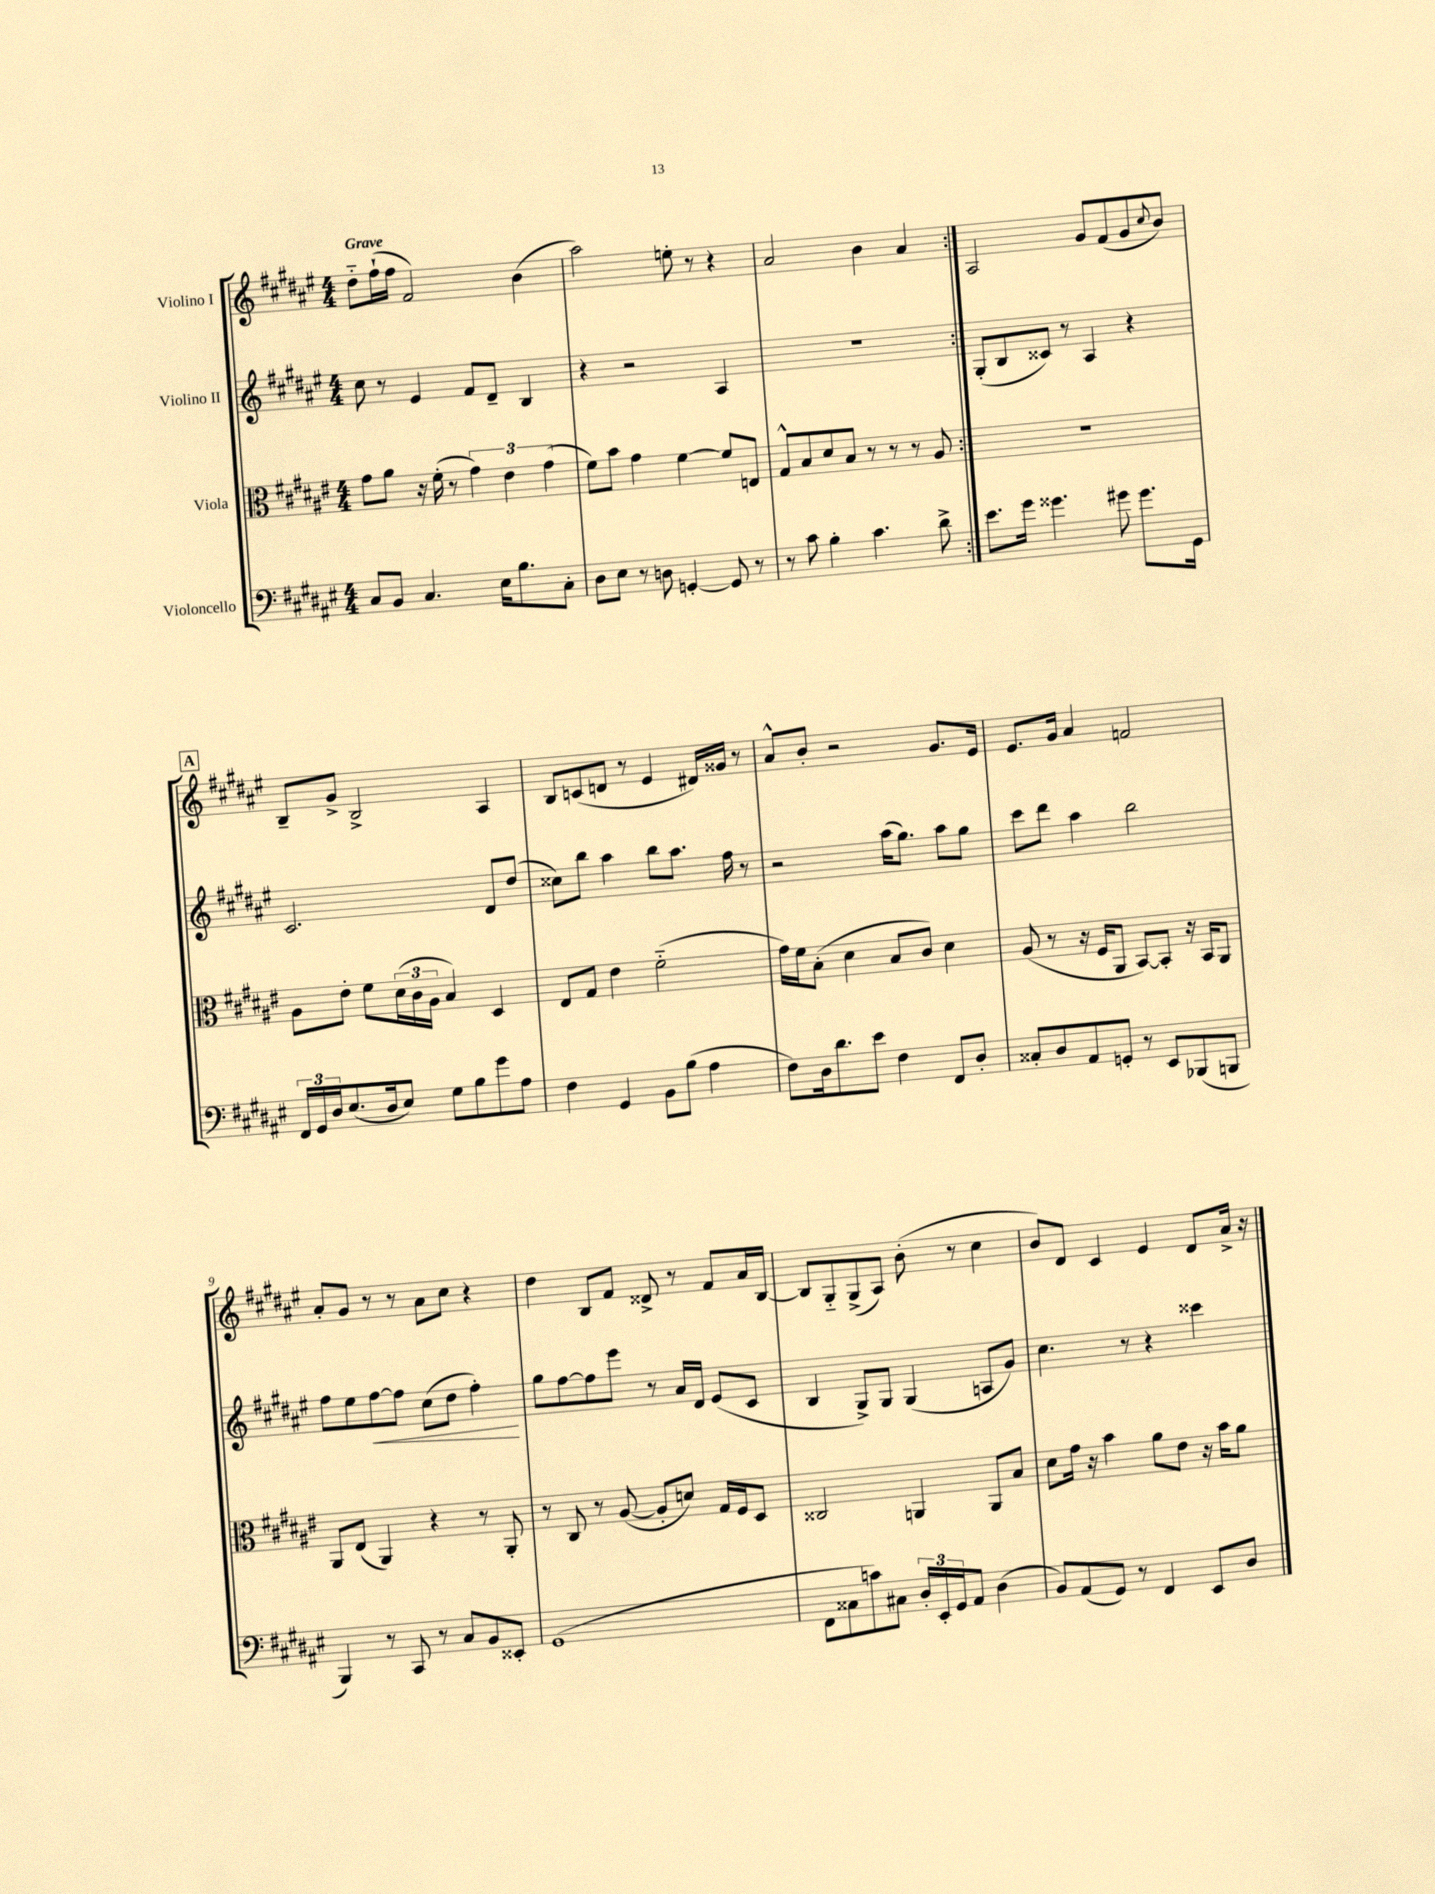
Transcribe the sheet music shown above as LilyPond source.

<<
\new StaffGroup <<
\new Staff = "s0" \with { instrumentName = "Violino I" } {
    \clef treble \key fis \major \numericTimeSignature \time 4/4 \tempo "Grave"
    \repeat volta 2 { dis''8-_ fis''16-!( fis''16 fis'2) b'4( |
    ais''2) e''8-. r8 r4 |
    ais'2 b'4 ais'4 | }
    ais2 gis'8 fis'8( gis'8 \appoggiatura { cis''8 } b'8) |
    \mark \markup { \box "A" } b8-- gis'8-> b2-> ais4 |
    b8 c'8( d'8 r8 eis'4 dis'16) gisis'16 r8 |
    ais'8-^ b'8-. r2 gis'8. eis'16 |
    eis'8. gis'16 ais'4 f'2 |
    ais'8-. gis'8 r8 r8 ais'8 cis''8 r4 |
    dis''4 b8 fis'8 disis'8-> r8 fis'8 ais'16 b16~ |
    b8 gis8-_ gis8->( ais8) b'8-.( r8 cis''4 |
    b'8) dis'8 cis'4 eis'4 dis'8 ais'16-> r16 \bar "|." |
}
\new Staff = "s1" \with { instrumentName = "Violino II" } {
    \clef treble \key fis \major \numericTimeSignature \time 4/4
    \repeat volta 2 { cis''8 r8 eis'4 fis'8 dis'8-- b4 |
    r4 r2 ais4 |
    R1 | }
    gis8-.( b8 cisis'8) r8 ais4 r4 |
    \mark \markup { \box "A" } cis'2. dis'8 dis''8( |
    cisis''8) b''8 ais''4 b''8 ais''8. fis''16 r8 |
    r2 ais''16( gis''8.) ais''8 gis''8 |
    cis'''8 dis'''8 ais''4 b''2 |
    fis''8 eis''8 fis''8~\< fis''8 cis''8( dis''8 fis''4-.\!) |
    gis''8 fis''8~ fis''8 eis'''8 r8 ais'16 dis'16 eis'8( cis'8 |
    b4 gis8->) gis8 gis4( a8 gis'8) |
    cis''4. r8 r4 cisis'''4 \bar "|." |
}
\new Staff = "s2" \with { instrumentName = "Viola" } {
    \clef alto \key fis \major \numericTimeSignature \time 4/4
    \repeat volta 2 { gis'8 ais'8 r16 fis'16-.( r8 \tuplet 3/2 { gis'4) eis'4 gis'4( } |
    fis'8) b'8 gis'4 fis'4~ fis'8 e8 |
    gis8-^ b8 dis'8 b8 r8 r8 r8 ais8 | }
    R1 |
    \mark \markup { \box "A" } ais8 eis'8-. fis'8 \tuplet 3/2 { dis'16( cis'16 ais16 } b4) dis4 |
    eis8 gis8 eis'4 fis'2-_( |
    gis'16) fis'16 b8-.( dis'4 b8 cis'8) dis'4 |
    ais8( r8 r16 fis16 ais,8 b,8~) b,8-. r16 b,16 ais,8 |
    ais,8 eis8( ais,4) r4 r8 ais,8-. |
    r8 cis8 r8 ais8~( ais8-. d'8) gis16 fis16 dis8 |
    cisis2 a,4 a,8 b8 |
    dis'8 gis'16 r16 b'4 ais'8 eis'8 r16 b'16 ais'8 \bar "|." |
}
\new Staff = "s3" \with { instrumentName = "Violoncello" } {
    \clef bass \key fis \major \numericTimeSignature \time 4/4
    \repeat volta 2 { cis8 b,8 cis4. eis16 b8. cis8-. |
    dis8 eis8 r8 d8 g,4~-. g,8 r8 |
    r8 cis'8 b4-. cis'4. dis'8-> | }
    eis'8. gis'16 gisis'4. gis'8 gis'8. gis,16 |
    \mark \markup { \box "A" } \tuplet 3/2 { fis,16 gis,16 dis16 } eis8.( dis16 eis8) gis8 b8 gis'8 ais8 |
    fis4 gis,4 b,8 b8( ais4 |
    fis8) dis16 dis'8. eis'8 fis4 fis,8 dis8-. |
    cisis8-. dis8 ais,8 g,8-. r8 eis,8 bes,,8( b,,8 |
    b,,4) r8 cis,8 r8 cis8 b,8 eisis,8-. |
    gis,1( |
    fis,8 cisis8 c'8) cis8 \tuplet 3/2 { dis16-. eis,16-. gis,16 } ais,8 dis4( |
    b,8) ais,8( gis,8) r8 fis,4 eis,8 dis8 \bar "|." |
}
>>
>>
